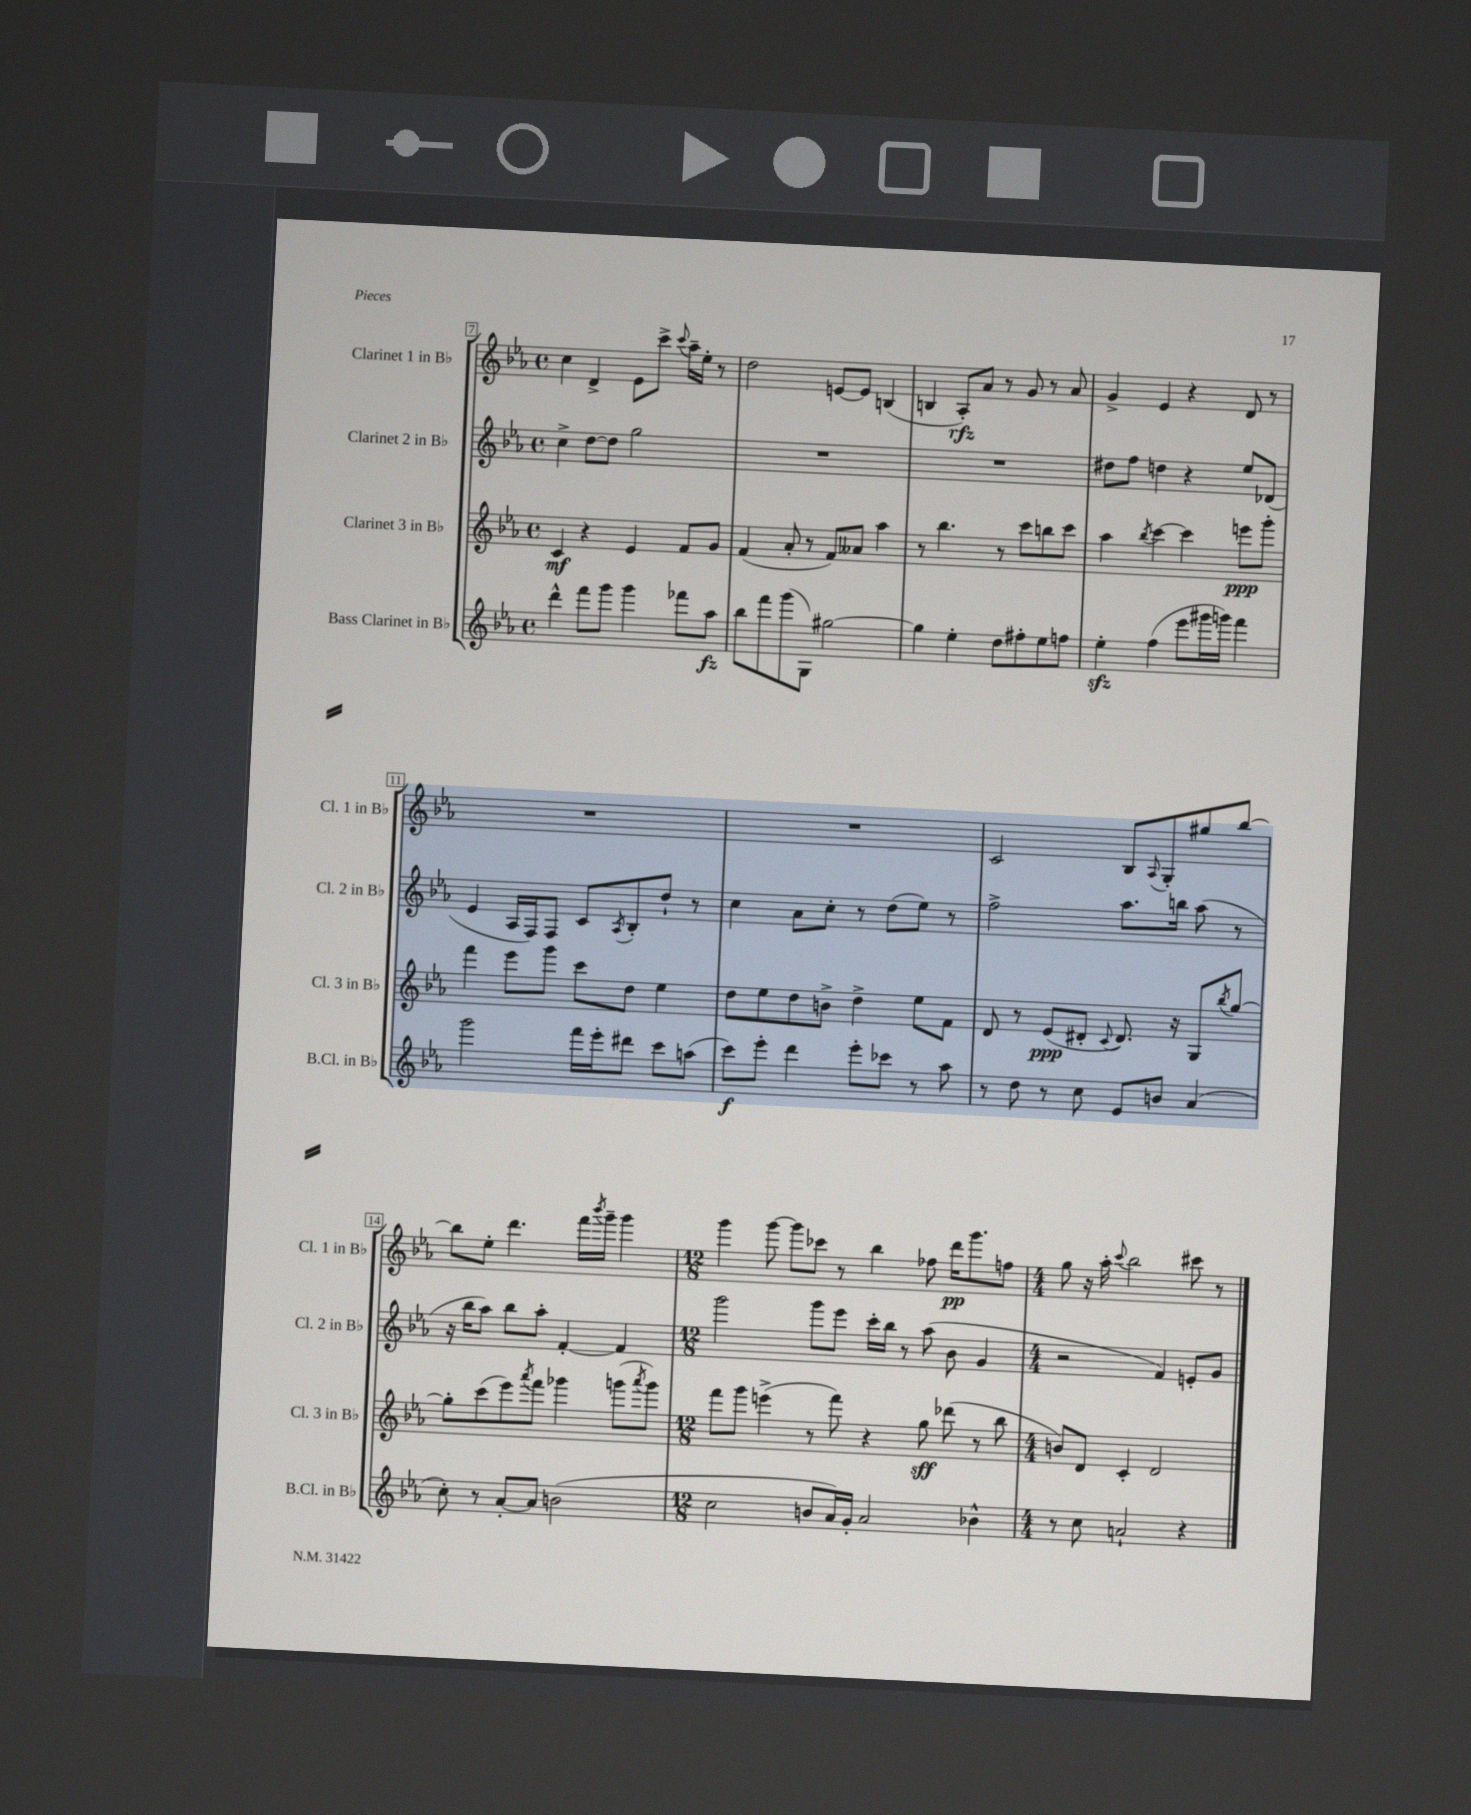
<<
\new StaffGroup <<
\new Staff = "s0" \with { instrumentName = "Clarinet 1 in Bb" shortInstrumentName = "Cl. 1 in Bb" } {
    \clef treble \key ees \major \defaultTimeSignature \time 4/4
    c''4 d'4-> ees'8 c'''8-> \appoggiatura { c'''8 } aes''16-- ees''16-. r8 |
    d''2 e'8~ e'8 b4( |
    b4 aes8-.\rfz) aes'8 r8 g'8 r8 aes'8 |
    g'4-> ees'4 r4 d'8 r8 |
    R1 |
    R1 |
    c'2 bes8 \appoggiatura { aes8 } g8-. gis''8 bes''8~ |
    bes''8 ees''8-. d'''4. f'''16 \acciaccatura { bes'''8 } g'''16-- g'''4 |
    \numericTimeSignature \time 12/8 g'''4 g'''8~ g'''8 ces'''8 r8 bes''4 fes''8 d'''16\pp g'''8. f''8 |
    \numericTimeSignature \time 4/4 g''8 r16 aes''16-. \appoggiatura { c'''8 } bes''2 cis'''8 r8 \bar "|." |
}
\new Staff = "s1" \with { instrumentName = "Clarinet 2 in Bb" shortInstrumentName = "Cl. 2 in Bb" } {
    \clef treble \key ees \major \defaultTimeSignature \time 4/4
    c''4-> d''8~ d''8 g''2 |
    R1 |
    R1 |
    dis''8 f''8 d''4 r4 ees''8 des'8( |
    ees'4 aes16 f16) f8 c'8 \acciaccatura { aes8 } bes8-. d''8-! r8 |
    c''4 aes'8 c''8-. r8 d''8( ees''8) r8 |
    f''2-> aes''8. b''16 aes''8( r8 |
    r16 bes''16 aes''8) bes''8 aes''8-. f'4~-. f'4 |
    \numericTimeSignature \time 12/8 g'''2 g'''8 ees'''8 c'''16-. bes''16 r8 aes''8( bes'8 g'4 |
    \numericTimeSignature \time 4/4 r2 f'4) e'8-. g'8 \bar "|." |
}
\new Staff = "s2" \with { instrumentName = "Clarinet 3 in Bb" shortInstrumentName = "Cl. 3 in Bb" } {
    \clef treble \key ees \major \defaultTimeSignature \time 4/4
    c'4\mf r4 ees'4 f'8 g'8 |
    f'4( aes'8-. r8 f'8) aeses'8 aes''4 |
    r8 bes''4. r8 c'''8 b''8 c'''8 |
    aes''4 \acciaccatura { bes''8 } c'''4~ c'''4 e'''8\ppp g'''8-. |
    f'''4 ees'''8 g'''8 c'''8 d''8 ees''4 |
    d''8 ees''8 d''8 b'8-> d''4-> ees''8 f'8 |
    d'8 r8 ees'8\ppp( dis'8-. \appoggiatura { c'8 } dis'8.) r16 g8 \acciaccatura { bes''8 } g''8~ |
    g''8-. c'''8( ees'''8) \acciaccatura { aes'''8 } f'''8 ges'''4 g'''8( \acciaccatura { aes'''8 } g'''8) |
    \numericTimeSignature \time 12/8 f'''8 g'''8 e'''4->( r8 f'''8) r4 g''8\sff des'''8( r8 bes''8 |
    \numericTimeSignature \time 4/4 b'8) d'8 c'4-. d'2 \bar "|." |
}
\new Staff = "s3" \with { instrumentName = "Bass Clarinet in Bb" shortInstrumentName = "B.Cl. in Bb" } {
    \clef treble \key ees \major \defaultTimeSignature \time 4/4
    d'''4-^ f'''8 g'''8 g'''4 fes'''8 aes''8\fz |
    bes''8 f'''8 g'''8( g8) gis''2~ |
    gis''4 ees''4-. d''8 fis''8-. ees''8 f''8 |
    ees''4-.\sfz f''4( ees'''8 gis'''16 g'''16) f'''4 |
    g'''2 f'''16 ees'''16-. dis'''8 c'''8 a''8( |
    c'''8\f) ees'''8-. d'''4 ees'''8-. ces'''8 r8 aes''8 |
    r8 d''8 r8 c''8 ees'8 b'8 aes'4( |
    c''8-.) r8 aes'8~-. aes'8 b'2( |
    \numericTimeSignature \time 12/8 c''2 b'8 aes'16) g'16-. aes'2 bes'4-^ |
    \numericTimeSignature \time 4/4 r8 c''8 a'2-! r4 \bar "|." |
}
>>
>>
\layout { \context { \Score currentBarNumber = #7 \override BarNumber.stencil = #(make-stencil-boxer 0.1 0.3 ly:text-interface::print) } }
